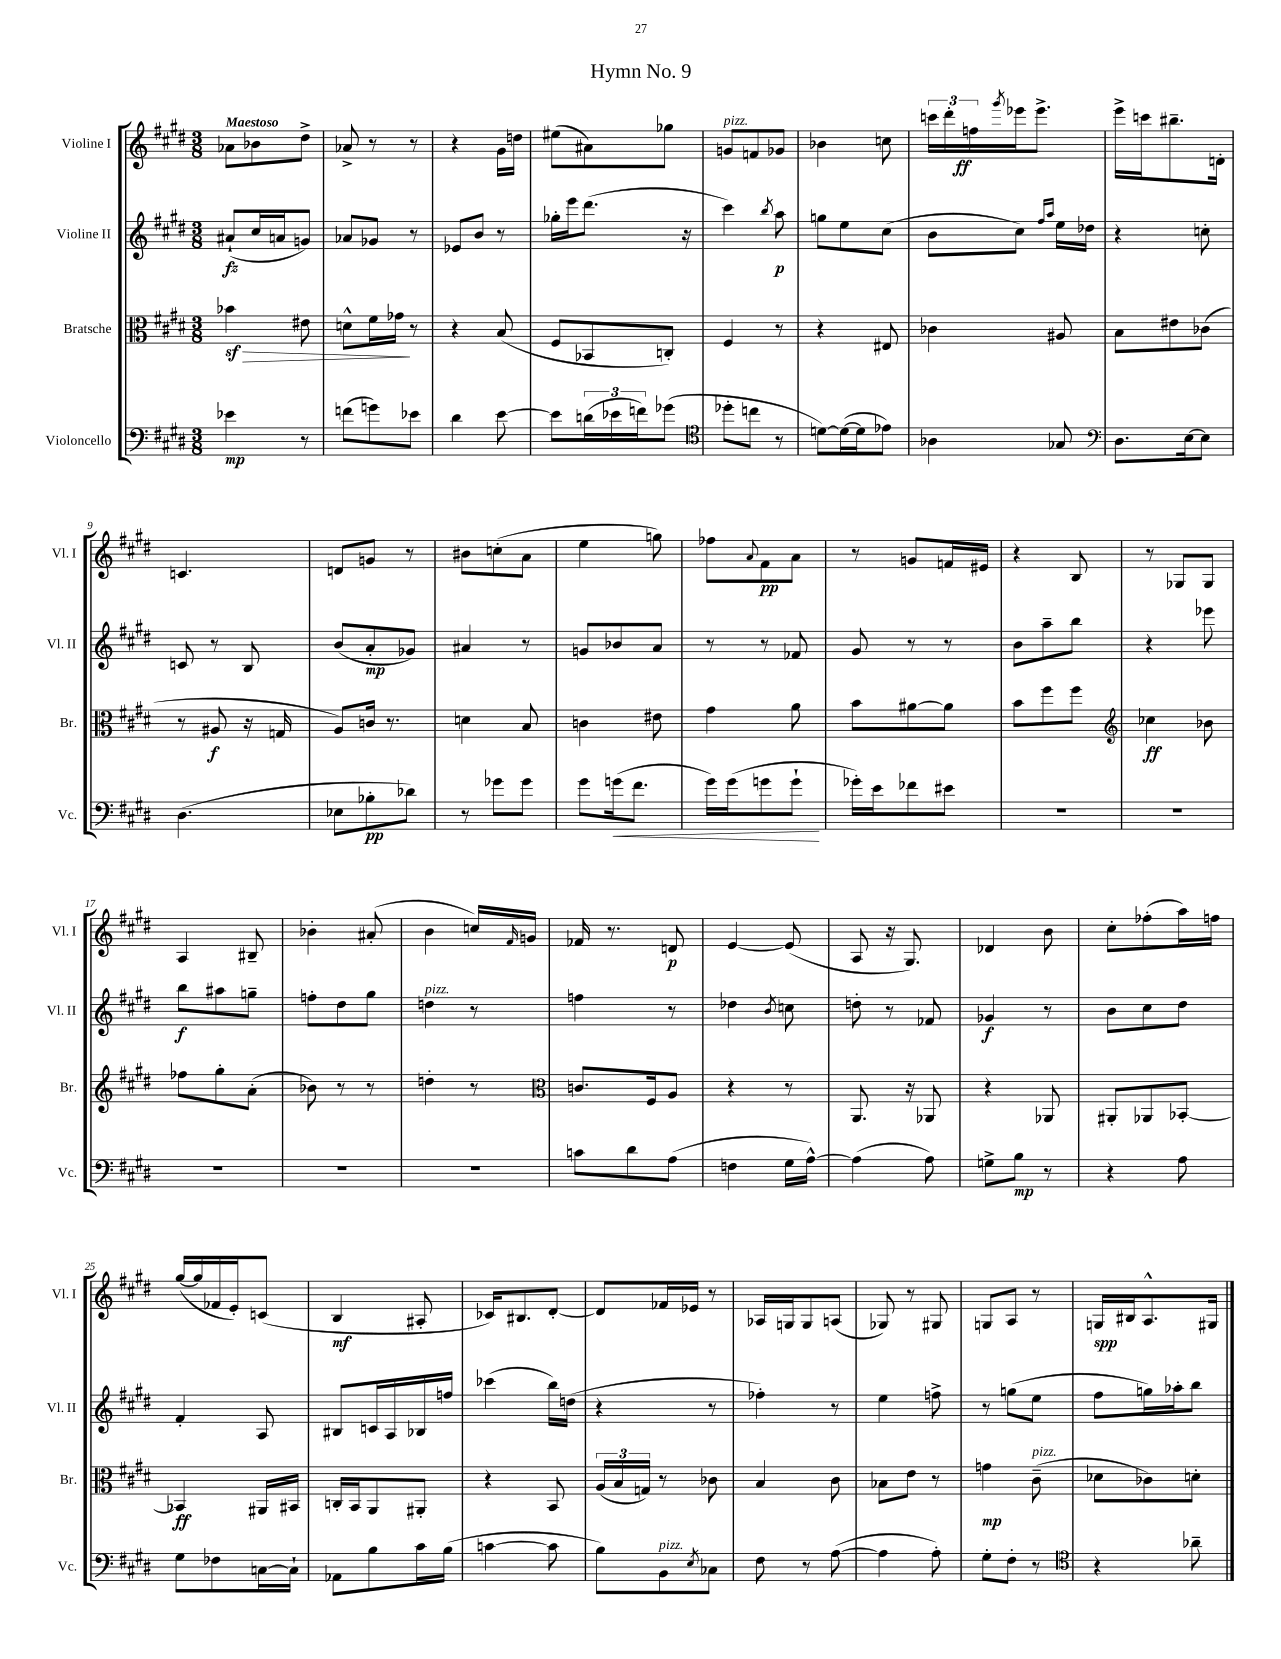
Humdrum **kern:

**kern	**dynam	**kern	**dynam	**kern	**dynam	**kern	**dynam
*part4	*part4	*part3	*part3	*part2	*part2	*part1	*part1
*staff4	*staff4	*staff3	*staff3	*staff2	*staff2	*staff1	*staff1
*I"Violoncello	*	*I"Bratsche	*	*I"Violine II	*	*I"Violine I	*
*I'Vc.	*	*I'Br.	*	*I'Vl. II	*	*I'Vl. I	*
*clefF4	*	*clefC3	*	*clefG2	*	*clefG2	*
*k[f#c#g#d#]	*	*k[f#c#g#d#]	*	*k[f#c#g#d#]	*	*k[f#c#g#d#]	*
*M3/8	*	*M3/8	*	*M3/8	*	*M3/8	*
=1	=1	=1	=1	=1	=1	=1	=1
!	!	!	!	!	!	!LO:TX:a:B:t=Maestoso	!
!	!	!	!LO:HP:b	!	!	!	!
4e-X\	mp	4b-Xz\	>	(8a#X`/L	fz	8a-X\L	.
.	.	.	.	16cc#/L	.	8b-X\	.
.	.	.	.	16an/J	.	.	.
8r	.	8e#X\	.	8gn/J)	.	8dd#^\J	.
=2	=2	=2	=2	=2	=2	=2	=2
(8fn\L	.	8dn^^\L	.	8a-X/L	.	8a-X^/	.
8gn\)	.	16f#\L	.	8g-X/J	.	8r	.
.	.	16g-X\JJ	.	.	.	.	.
8e-X\J	.	8r	]	8r	.	8r	.
=3	=3	=3	=3	=3	=3	=3	=3
4d#\	.	4r	.	8e-X/L	.	4r	.
.	.	.	.	8b/J	.	.	.
[8e\	.	(8B/	.	8r	.	16g#\LL	.
.	.	.	.	.	.	16ddn\JJ	.
=4	=4	=4	=4	=4	=4	=4	=4
8e\L]	.	8F#/L	.	16gg-X'\LL	.	(8ee#X\L	.
.	.	.	.	16eee\J	.	.	.
(24dn\L	.	8BB-X/	.	(8.ddd#\J	.	8a#X\)	.
24e-X\	.	.	.	.	.	.	.
24fn\J)	.	.	.	.	.	.	.
(8g-X\J	.	8Cn'/J)	.	.	.	8gg-X\J	.
.	.	.	.	16r	.	.	.
=5	=5	=5	=5	=5	=5	=5	=5
*clefC4	*	*	*	*	*	*	*
!	!	!	!	!	!	!LO:TX:a:i:t=pizz.	!
8dd-X'\L	.	4F#/	.	4ccc#\)	.	8gn/L	.
8ccn\J	.	.	.	.	.	8fn/	.
.	.	.	.	8qbb/	.	.	.
8r	.	8r	.	8aa\	p	8g-X/J	.
=6	=6	=6	=6	=6	=6	=6	=6
[8dn\L)	.	4r	.	8ggn\L	.	4b-X\	.
(16d\L_	.	.	.	8ee\	.	.	.
16d\J]	.	.	.	.	.	.	.
8e-X\J)	.	8E#X/	.	(8cc#\J	.	8ccn\	.
=7	=7	=7	=7	=7	=7	=7	=7
4A-X\	.	4c-X\	.	8b\L	.	24cccn\LL	.
.	.	.	.	.	.	24ddd#'\	.
.	.	.	.	.	.	24ffn\	ff
.	.	.	.	.	.	8qggg#/	.
.	.	.	.	8cc#\J)	.	16eee-X\J	.
.	.	.	.	.	.	8.eee-^\J	.
.	.	.	.	16qqff#/LL	.	.	.
.	.	.	.	16qqaa/JJ	.	.	.
8G-X/	.	8A#X/	.	16ee\LL	.	.	.
.	.	.	.	16dd-X\JJ	.	.	.
=8	=8	=8	=8	=8	=8	=8	=8
*clefF4	*	*	*	*	*	*	*
8.D#\L	.	8B\L	.	4r	.	16eee^\LL	.
.	.	.	.	.	.	16cccn\J	.
.	.	8e#X\	.	.	.	8.bb#X~\	.
[16E\k	.	.	.	.	.	.	.
8E\J]	.	(8c-X\J	.	8ccn'\	.	.	.
.	.	.	.	.	.	16dn'\Jk	.
!!LO:LB:g=z
=9	=9	=9	=9	=9	=9	=9	=9
(4.D#\	.	8r	.	8cn/	.	4.cn/	.
.	.	8A#X/	f	8r	.	.	.
.	.	16r	.	8B/	.	.	.
.	.	16Gn/	.	.	.	.	.
=10	=10	=10	=10	=10	=10	=10	=10
8E-X\L	.	8A/L)	.	(8b/L	.	8dn/L	.
8B-X'\	pp	16cn/Jk	.	8a'/	mp	8gn/J	.
.	.	8.r	.	.	.	.	.
8d-X\J)	.	.	.	8g-X/J)	.	8r	.
=11	=11	=11	=11	=11	=11	=11	=11
8r	.	4dn\	.	4a#X/	.	8b#X\L	.
8g-X\L	.	.	.	.	.	(8ccn'\	.
8g-\J	.	8B/	.	8r	.	8a\J	.
=12	=12	=12	=12	=12	=12	=12	=12
8g#\L	.	4cn\	.	8gn/L	.	4ee\	.
!	!LO:HP:b	!	!	!	!	!	!
(16gn\k	<	.	.	8b-X/	.	.	.
8.f#\J	.	.	.	.	.	.	.
.	.	8e#X\	.	8a/J	.	8ggn\)	.
=13	=13	=13	=13	=13	=13	=13	=13
16g#\LL)	.	4g#\	.	8r	.	8ff-X\L	.
(16g#\J	.	.	.	.	.	.	.
.	.	.	.	.	.	8qqa/	.
8gn\	.	.	.	8r	.	8f#\	pp
8g`\J	.	8a\	.	8f-X/	.	8a\J	.
.	[	.	.	.	.	.	.
=14	=14	=14	=14	=14	=14	=14	=14
16g-X'\LL)	.	8b\L	.	8g#/	.	8r	.
16e\J	.	.	.	.	.	.	.
8f-X\	.	[8a#X\	.	8r	.	8gn/L	.
8e#X\J	.	8a#\J]	.	8r	.	16fn/L	.
.	.	.	.	.	.	16e#X/JJ	.
=15	=15	=15	=15	=15	=15	=15	=15
4.r	.	8b\L	.	8b\L	.	4r	.
.	.	8ff#\	.	8aa~\	.	.	.
.	.	8ff#\J	.	8bb\J	.	8B/	.
=16	=16	=16	=16	=16	=16	=16	=16
*	*	*clefG2	*	*	*	*	*
4.r	.	4cc-X\	ff	4r	.	8r	.
.	.	.	.	.	.	8G-X/L	.
.	.	8b-X\	.	8eee-X\	.	8G-/J	.
!!LO:LB:g=z
=17	=17	=17	=17	=17	=17	=17	=17
4.r	.	8ff-X\L	.	8bb\L	f	4A/	.
.	.	8gg#'\	.	8aa#X\	.	.	.
.	.	(8a'\J	.	8ggn~\J	.	8B#X~/	.
=18	=18	=18	=18	=18	=18	=18	=18
4.r	.	8b-X\)	.	8ffn'\L	.	4b-X'\	.
.	.	8r	.	8dd#\	.	.	.
.	.	8r	.	8gg#\J	.	(8a#X'/	.
=19	=19	=19	=19	=19	=19	=19	=19
!	!	!	!	!LO:TX:a:i:t=pizz.	!	!	!
4.r	.	4ddn'\	.	4ddn\	.	4b\	.
.	.	8r	.	8r	.	16ccn/LL)	.
.	.	.	.	.	.	16qqf#/	.
.	.	.	.	.	.	16gn/JJ	.
=20	=20	=20	=20	=20	=20	=20	=20
*	*	*clefC3	*	*	*	*	*
8cn\L	.	8.cn/L	.	4ffn\	.	16f-X/	.
.	.	.	.	.	.	8.r	.
8d#\	.	.	.	.	.	.	.
.	.	16F#/k	.	.	.	.	.
(8A\J	.	8A/J	.	8r	.	8dn/	p
=21	=21	=21	=21	=21	=21	=21	=21
4Fn\	.	4r	.	4dd-X\	.	[4e/	.
.	.	.	.	8qb/	.	.	.
16G#\LL	.	8r	.	8ccn\	.	(8e/]	.
[16A^^\JJ)	.	.	.	.	.	.	.
=22	=22	=22	=22	=22	=22	=22	=22
(4A\]	.	8.AA/	.	8ddn'\	.	8A/	.
.	.	.	.	8r	.	16r	.
.	.	16r	.	.	.	8.G#/)	.
8A\)	.	8AA-X/	.	8f-X/	.	.	.
=23	=23	=23	=23	=23	=23	=23	=23
8Gn^\L	.	4r	.	4g-X/	f	4d-X/	.
8B\J	mp	.	.	.	.	.	.
8r	.	8AA-X/	.	8r	.	8b\	.
=24	=24	=24	=24	=24	=24	=24	=24
4r	.	8AA#X'/L	.	8b\L	.	8cc#'\L	.
.	.	8AA-X/	.	8cc#\	.	(8ff-X'\	.
8A\	.	[8BB-X'/J	.	8dd#\J	.	16aa\L)	.
.	.	.	.	.	.	16ffn\JJ	.
!!LO:LB:g=z
=25	=25	=25	=25	=25	=25	=25	=25
8G#\L	.	4BB-X/]	ff	4f#'/	.	([16gg#/LL	.
.	.	.	.	.	.	16gg#/]	.
8F-X\	.	.	.	.	.	16f-X/	.
.	.	.	.	.	.	16e'/J)	.
[16Cn\L	.	16AA#X/LL	.	8A/	.	(8cn/J	.
16C`\JJ]	.	16BB#X/JJ	.	.	.	.	.
=26	=26	=26	=26	=26	=26	=26	=26
8AA-X\L	.	16Cn'/LL	.	8B#X/L	.	4B/	mf
.	.	16BB/J	.	.	.	.	.
8B\	.	8AA/	.	16cn/L	.	.	.
.	.	.	.	16A/	.	.	.
16c#\L	.	8AA#X'/J	.	16B-X/	.	8A#X'/	.
(16B\JJ	.	.	.	16ffn/JJ	.	.	.
=27	=27	=27	=27	=27	=27	=27	=27
[4cn\	.	4r	.	(4ccc-X\	.	16c-X/KL)	.
.	.	.	.	.	.	8.B#X/	.
8c\]	.	8BB/	.	16bb\LL)	.	[8d#'/J	.
.	.	.	.	(16ddn\JJ	.	.	.
=28	=28	=28	=28	=28	=28	=28	=28
8B\L)	.	(24A/LL	.	4r	.	8d#/L]	.
.	.	24B/	.	.	.	.	.
.	.	24Gn/JJ)	.	.	.	.	.
!LO:TX:a:i:t=pizz.	!	!	!	!	!	!	!
8BB\	.	8r	.	.	.	16f-X/L	.
.	.	.	.	.	.	16e-X/JJ	.
8qE/	.	.	.	.	.	.	.
8C-X\J	.	8c-X\	.	8r	.	8r	.
=29	=29	=29	=29	=29	=29	=29	=29
8F#\	.	4B/	.	4ff-X'\)	.	16A-X/LL	.
.	.	.	.	.	.	16Gn/J	.
8r	.	.	.	.	.	8G/	.
([8A\	.	8c#\	.	8r	.	(8An/J	.
=30	=30	=30	=30	=30	=30	=30	=30
4A\]	.	8B-X\L	.	4ee\	.	8G-X/)	.
.	.	8e\J	.	.	.	8r	.
8A'\)	.	8r	.	8ffn^\	.	8G#X/	.
=31	=31	=31	=31	=31	=31	=31	=31
8G#'\L	.	4gn\	mp	8r	.	8Gn/L	.
8F#'\J	.	.	.	(8ggn\L	.	8A/J	.
!	!	!LO:TX:a:i:t=pizz.	!	!	!	!	!
8r	.	(8c#~\	.	8ee\J	.	8r	.
=32	=32	=32	=32	=32	=32	=32	=32
*clefC4	*	*	*	*	*	*	*
4r	.	8d-X\L	.	8ff#\L	.	16Gn/LL	spp
.	.	.	.	.	.	16B#X/J	.
.	.	8c-X\)	.	16ggn\L)	.	8.A^^/	.
.	.	.	.	16aa-X'\J	.	.	.
8a-X~\	.	8dn'\J	.	8bb\J	.	.	.
.	.	.	.	.	.	16G#X/Jk	.
==	==	==	==	==	==	==	==
*-	*-	*-	*-	*-	*-	*-	*-
